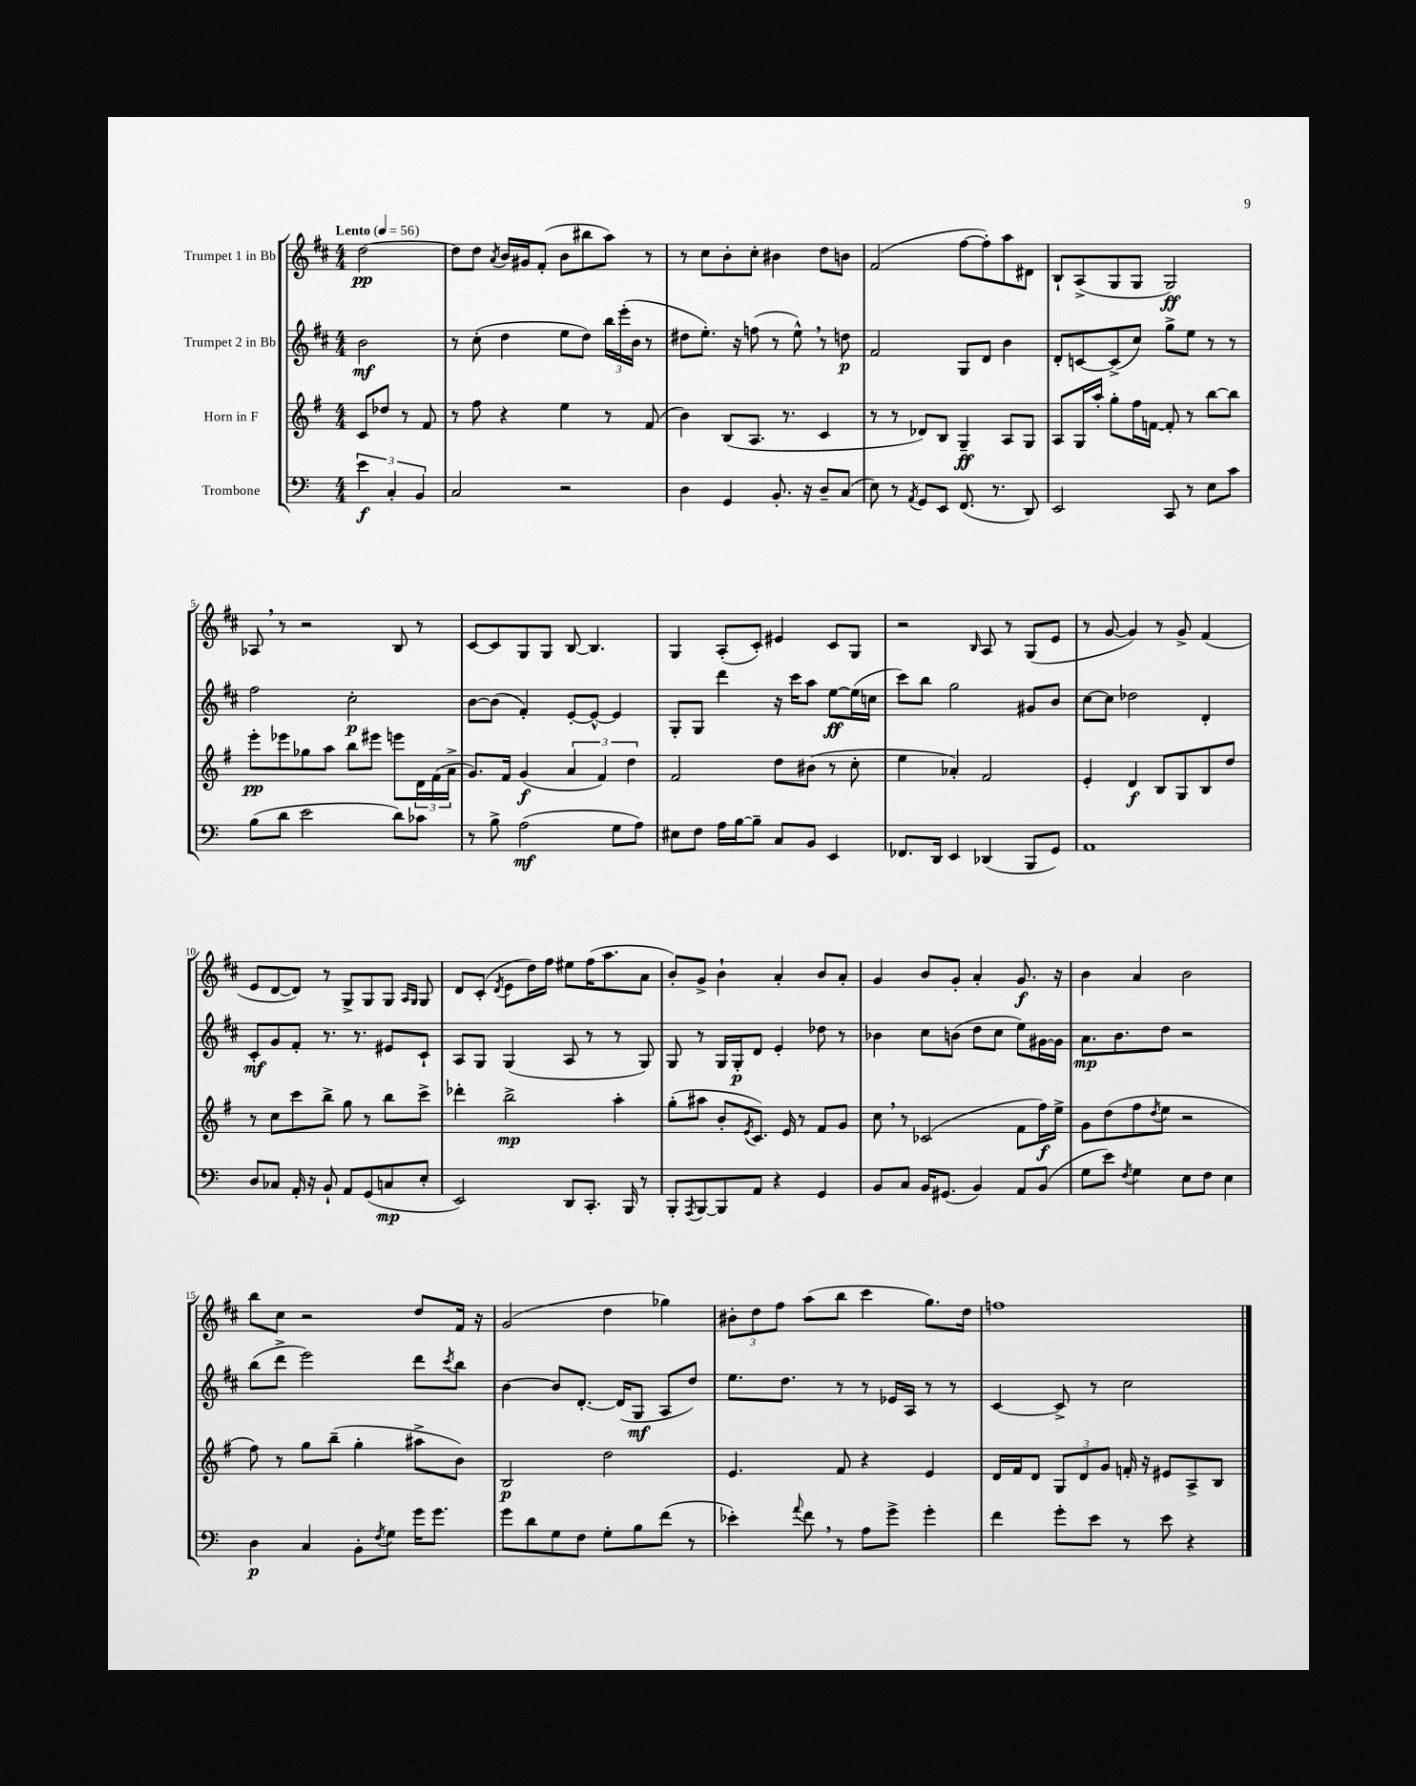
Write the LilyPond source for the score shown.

<<
\new StaffGroup <<
\new Staff = "s0" \with { instrumentName = "Trumpet 1 in Bb" } {
    \clef treble \key d \major \numericTimeSignature \time 4/4 \partial 2 \tempo "Lento" 4 = 56
    d''2~\pp |
    d''8 d''8 \acciaccatura { a'8 } b'16 gis'16 fis'8-.( b'8 bis''8 a''8) r8 |
    r8 cis''8 b'8-. cis''8-. bis'4 d''8 b'8 |
    fis'2( fis''8~ fis''8-.) a''8 dis'8 |
    b8-! a8->( g8 g8 g2\ff) |
    aes8 \breathe r8 r2 b8 r8 |
    cis'8~ cis'8 g8 g8 b8~ b4. |
    g4 a8-.( cis'8-.) eis'4 cis'8 g8 |
    r2 \grace { b16 } a8 r8 g8( e'8 |
    r8 g'8~ g'4) r8 g'8-> fis'4( |
    e'8 d'8~ d'8) r8 g8-> g8 g8 \grace { a16 g16 } g8 |
    d'8 cis'8-.( \acciaccatura { d'8 } e'8 d''16) fis''16 eis''8 fis''16( a''8. a'8 |
    b'8-.) g'8-> b'4-! a'4-. b'8 a'8-. |
    g'4 b'8 g'8-. a'4-. g'8.\f r16 |
    b'4 a'4 b'2 |
    b''8 cis''8 r2 d''8 fis'16 r16 |
    g'2( d''4 ges''4) |
    \tuplet 3/2 { bis'8-. d''8 fis''8 } a''8( b''8 cis'''4 g''8.) d''16 |
    f''1 \bar "|." |
}
\new Staff = "s1" \with { instrumentName = "Trumpet 2 in Bb" } {
    \clef treble \key d \major \numericTimeSignature \time 4/4 \partial 2
    b'2\mf |
    r8 cis''8-.( d''4 e''8 d''8) \tuplet 3/2 { b''16 e'''16-.( b'16 } r8 |
    dis''8 e''8.-.) r16 f''8( r8 e''8-^) \breathe r8 d''8\p |
    fis'2 g8 d'8 b'4 |
    d'8-. c'8~ c'8->( cis''8) g''8-> e''8 r8 r8 |
    fis''2 cis''2-.\p |
    b'8~ b'8( fis'4-.) e'8~-. e'8~-^ e'4 |
    g8-. g8 d'''4 r16 cis'''16 a''8 e''8~\ff e''16( c''16 |
    cis'''8) b''8 g''2 gis'8 b'8 |
    cis''8~ cis''8 des''2 d'4-. |
    cis'8-.\mf g'8 fis'8-. r8. r8. eis'8 cis'8-! |
    a8 g8 g4( a8 r8 r8 g8) |
    g8 r8 g16 g16-.\p d'8 e'4-. des''8 r8 |
    bes'4 cis''8 b'8( d''8 cis''8 e''8) gis'16~ gis'16 |
    a'8.\mp b'8. d''8 r2 |
    b''8( d'''8-> e'''2) d'''8 \acciaccatura { cis'''8 } b''8 |
    b'4~ b'8 d'8.~-. d'16( g8\mf a8 d''8) |
    e''8. d''8. r8 r8 ees'16 a16 r8 r8 |
    cis'4~ cis'8-> r8 cis''2 \bar "|." |
}
\new Staff = "s2" \with { instrumentName = "Horn in F" } {
    \clef treble \key g \major \numericTimeSignature \time 4/4 \partial 2
    c'8 des''8 r8 fis'8 |
    r8 fis''8 r4 e''4 r8 fis'8( |
    b'4) b8( a8. r8. c'4 |
    r8 r8 des'8) b8 g4--\ff a8 g8 |
    a8 g16 a''16-. g''8-. fis''16 f'16~ f'8-. r8 b''8~ b''8 |
    e'''8-.\pp ees'''8 ges''8 a''8 b''8 eis'''8 e'''8 \tuplet 3/2 { d'16 fis'16( a'16-> } |
    g'8.) fis'16 g'4\f( \tuplet 3/2 { a'4 fis'4) d''4 } |
    fis'2 d''8 bis'8( r8 c''8-. |
    e''4 aes'4-.) fis'2 |
    e'4-. d'4\f b8 g8 b8 d''8 |
    r8 c''8 c'''8 b''8-> g''8 r8 b''8 c'''8-> |
    des'''4-. b''2->\mp a''4-. |
    g''8-.( ais''8 b'8-. \acciaccatura { e'8 } c'8.) e'16 r8 fis'8 g'8 |
    c''8 \breathe r8 ces'2( fis'8 fis''16\f) e''16-> |
    g'8 d''8( fis''8 \acciaccatura { d''8 } e''8 r2 |
    fis''8) r8 g''8 b''8--( g''4-. ais''8-> b'8) |
    b2\p d''2 |
    e'4. fis'8 r4 e'4 |
    d'16 fis'16 d'8 \tuplet 3/2 { g8 d'8 g'8 } f'16-. r16 eis'8 a8-> b8 \bar "|." |
}
\new Staff = "s3" \with { instrumentName = "Trombone" } {
    \clef bass \key c \major \numericTimeSignature \time 4/4 \partial 2
    \tuplet 3/2 { e'4\f c4-. b,4 } |
    c2 r2 |
    d4 g,4 b,8.-. r16 d8-- c8( |
    e8) r8 \acciaccatura { a,8 } g,8 e,8 f,8.( r8. d,8) |
    e,2 c,8 r8 e8 c'8 |
    b8( d'8 e'2 d'8) ces'8 |
    r8 b8-> a2\mf( g8 a8) |
    eis8 f8 a16 b16~ b8-- c8 b,8 e,4 |
    fes,8. d,16 e,4 des,4( b,,8 g,8) |
    a,1 |
    d8 ces8 a,16-. r16 b,8-! a,8 g,8( c8\mp e8-. |
    e,2) d,8 c,8.-. b,,16 r8 |
    b,,8-. \acciaccatura { a,,8 } b,,8~ b,,8 a,8 r4 g,4 |
    b,8 c8 b,16 gis,8.( b,4) a,8 b,8( |
    g8 e'8) \acciaccatura { f8 } g4 e8 f8 e4 |
    d4\p c4 b,8-. \acciaccatura { f8 } g8 g'16 g'8. |
    g'8 d'8 g8 f8 g8-. b8 f'8( r8 |
    ees'4-.) \appoggiatura { a'8 } f'8 \breathe r8 a8 g'8-> g'4-. |
    f'4 g'8-. e'8 r8 e'8 r4 \bar "|." |
}
>>
>>
